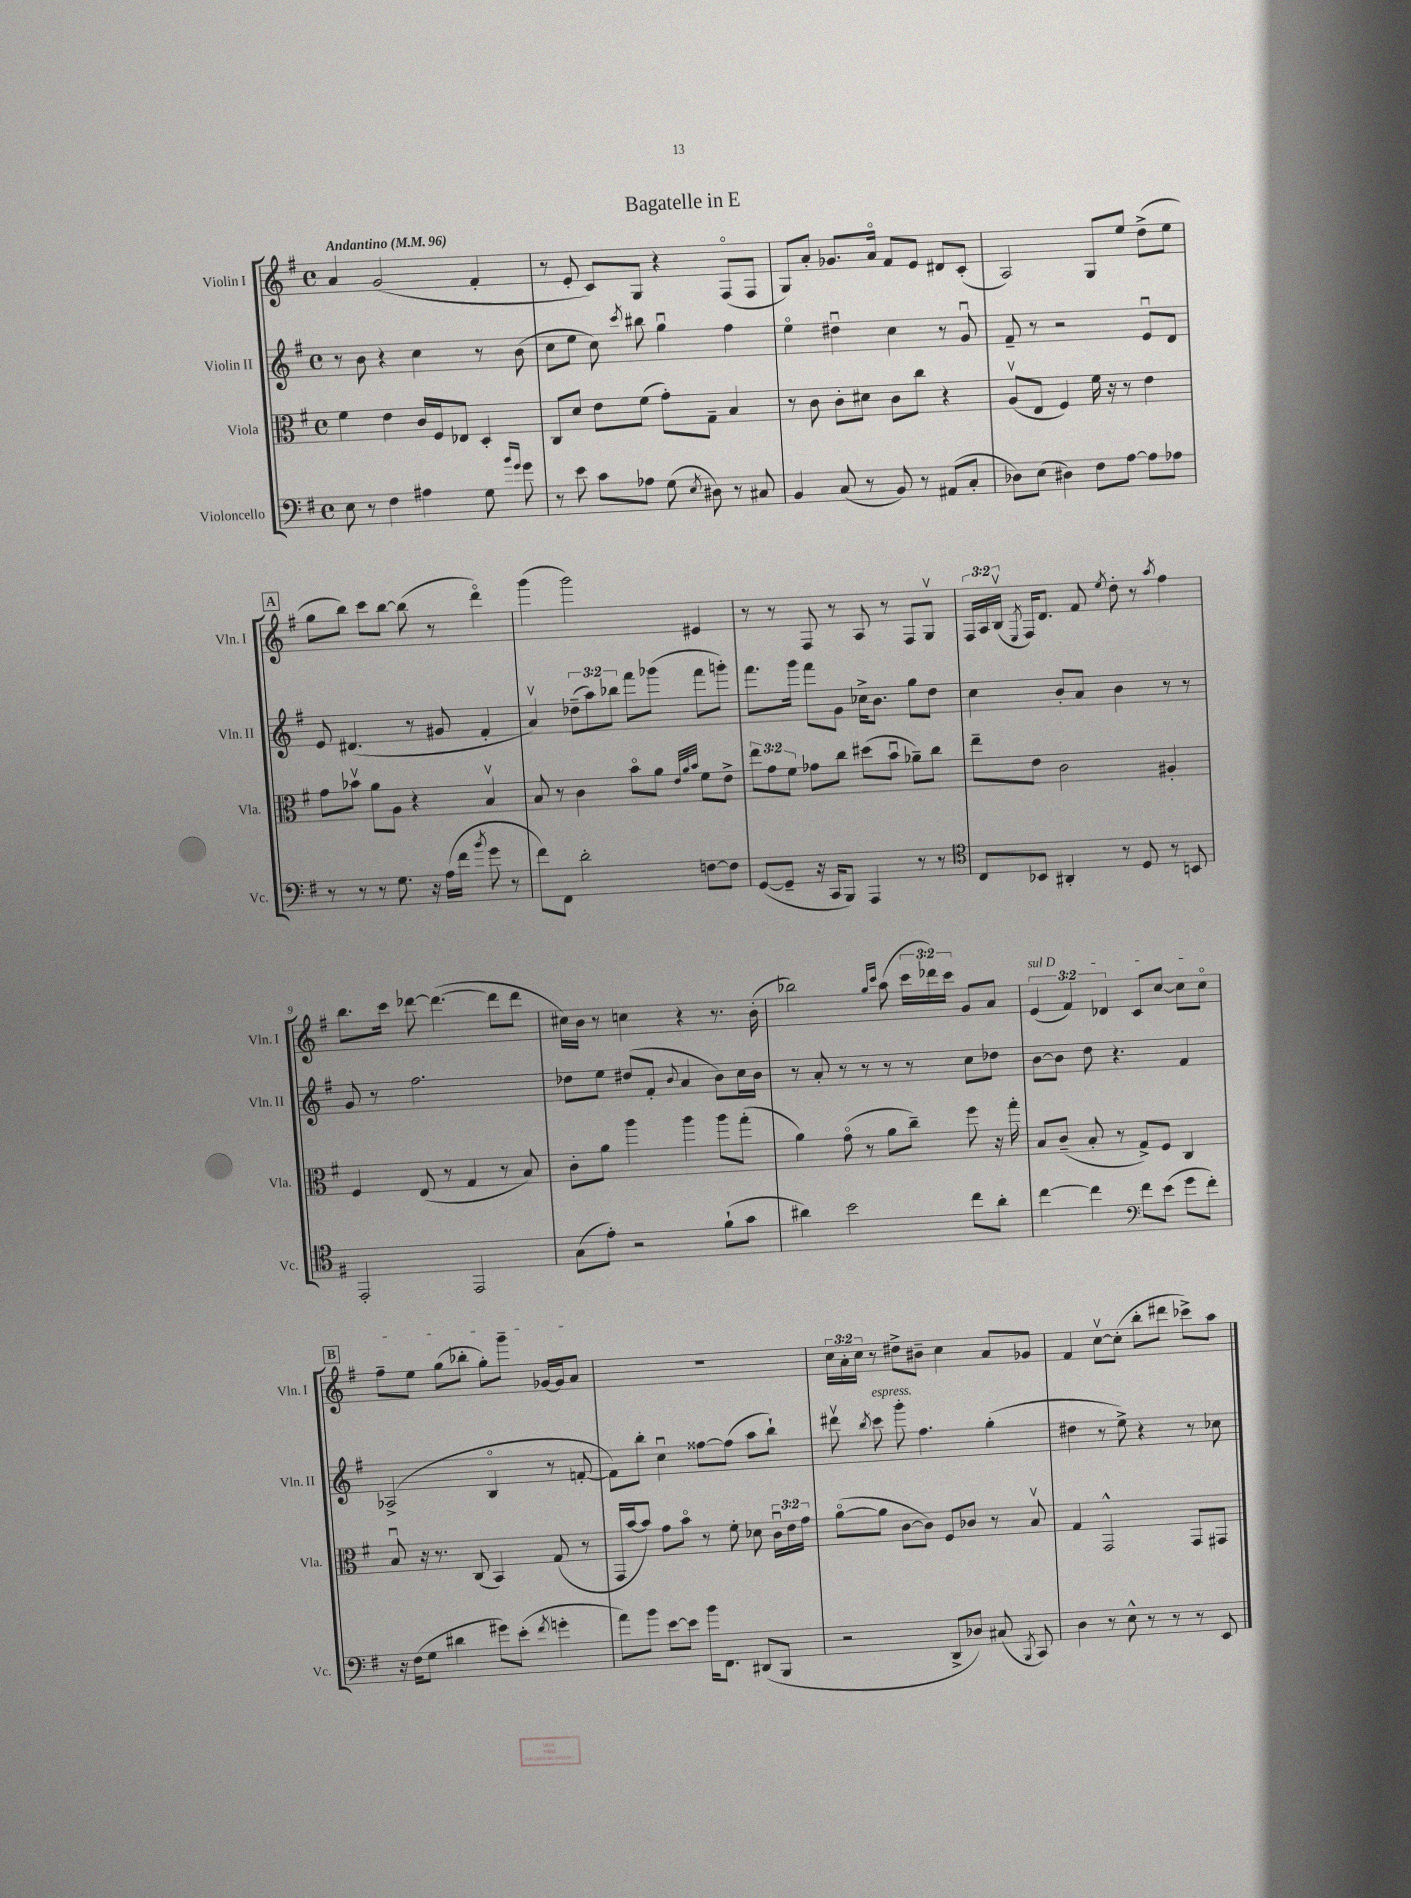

**kern	**kern	**kern	**kern
*part4	*part3	*part2	*part1
*staff4	*staff3	*staff2	*staff1
*I"Violoncello	*I"Viola	*I"Violin II	*I"Violin I
*I'Vc.	*I'Vla.	*I'Vln. II	*I'Vln. I
*clefF4	*clefC3	*clefG2	*clefG2
*k[f#]	*k[f#]	*k[f#]	*k[f#]
*M4/4	*M4/4	*M4/4	*M4/4
*met(c)	*met(c)	*met(c)	*met(c)
*MM96	*MM96	*MM96	*MM96
=1	=1	=1	=1
!	!	!	!LO:TX:a:B:t=Andantino
8E\	4f#\	8r	4a/
8r	.	8b\	.
4F#\	4e\	4r	(2g/
4A#X\	16c/LL	4cc\	.
.	16F#/J	.	.
.	8E-X/J	.	.
8G\	4D'/	8r	4f#'/
16qqb/LL	.	.	.
16qqg/JJ	.	.	.
8g\	.	(8b\	.
=2	=2	=2	=2
8r	8C/L	8cc\L	8r
8e\	8d/J	8ee\J	8e'/
8c\L	8e\L	8cc\)	8c/L)
.	.	8qccc/	.
8A-X\J	(8f#\J	8bb#X\	8G/J
(8G\	8g'\L)	4ggu\	4r
8qE/	.	.	.
8D#X\)	8G~\J	.	.
8r	4B/	4ff#\	(8F#/L
8C#X/	.	.	8F#/J
=3	=3	=3	=3
4BB/	8r	4ee\	8G/L)
.	8c\	.	8a'/J
(8C/	8c'\L	4dd#Xu\	8.g-X/L
8r	8d#X\J	.	.
.	.	.	16a/Jk
8BB/)	8c\L	4cc\	8f#/L
8r	8cc\J	.	8e/J
(8AA#X/L	4r	8r	8d#X/L
8C'/J	.	8gu/	(8c'/J
=4	=4	=4	=4
8D-X\L)	(8Av/L	8f#~/	2A/)
(8E\J	8E/J	8r	.
4D#X\)	4F#/)	2r	.
8F#\L	16f#\	.	8G/L
.	16r	.	.
[8A\J	8r	.	8ee/J
8A\L]	4e\	8eu/L	(8dd^\L
8A-X\J	.	8d/J	8ee\J
!!LO:LB:g=z
!!LO:REH:place=s1:t=A
=5	=5	=5	=5
8r	8g\L	8e/	8gg\L
8r	8b-Xv\J	(4.d#X/	8bb\J)
8r	8a\L	.	8ccc\L
8.G\	8A\J	.	[8bb\J
.	4r	8r	(8bb\]
16r	.	.	.
(16A\LL	.	8g#X/	8r
16f#\JJ	.	.	.
8qb/	.	.	.
8g\	4Bv/	4f#'/	4ddd\)
8r	.	.	.
=6	=6	=6	=6
8f#\L)	8B/	4av/)	(4ggg\
8FF#\J	8r	.	.
2d'\	4c\	(12dd-X~\L	2ggg\)
.	.	12aa\)	.
.	.	12bb-X\J	.
.	8b\L	8fff#\L	.
.	8a\J	(8ggg-X\J	.
.	32qqe/LLL	.	.
.	32qqa/	.	.
.	32qqb/JJJ	.	.
[8Fn\L	8f#\L	8fff#\L	4e#X/
8F\J]	8e^\J	8gggn'\J)	.
=7	=7	=7	=7
([8GG/L	12ee\L	8.fff#\L	8r
.	12g\	.	.
8GG~/J]	.	.	8r
.	12f#\J	.	.
.	.	16ggg\Jk	.
16r	8g-X\L	8fff#\L	8F#/
16CC/KL	.	.	.
8BBB/J)	8cc\J	8g\J	8r
4AAA/	(8dd#X\L	16cc-X^\KL	8A/
.	.	8.b\J	.
.	8bu\J	.	8r
8r	8a-X~\L)	8gg\L	8F#/L
8r	8cc\J	8dd\J	8Gv/J
=8	=8	=8	=8
*clefC4	*	*	*
8C/L	8ee~\L	4cc\	24F#/LL
.	.	.	24A/
.	.	.	(24Bv/JJ
.	.	.	8qE/
8BB-X/J	8e\J	.	16F#/KL)
.	.	.	8.d/J
4AA#X'/	2c\	8b'/L	.
.	.	8a/J	8f#/
.	.	.	8qee/
8r	.	4b\	8dd'\
8D/	.	.	8r
.	.	.	8qaa/
8r	4A#X'/	8r	4ff#\
8BBn/	.	8r	.
!!LO:LB:g=z
=9	=9	=9	=9
2EE'/	4F#/	8g/	8.bb\L
.	.	8r	.
.	.	.	16ccc\Jk
.	(8E/	2.ff#\	[8ddd-X\
.	8r	.	(4.ddd-\_
2EE/	4G/	.	.
.	8r	.	8ddd-\L]
.	8B/)	.	8ddd-\J
=10	=10	=10	=10
(8G\L	8c'\L	8dd-X\L	16cc#X\LL)
.	.	.	16b\JJ
8e'\J)	8a\J	8ee\J	8r
2r	4aa\	(8dd#X/L	4ccn\
.	.	8f#'/J	.
.	.	8qqb/	.
.	4aa\	4a/	4r
(8f#`\L	8aa\L	8b\L)	8.r
8g\J	(8gg'\J	16cc\L	.
.	.	16b\JJ	(16b'\
=11	=11	=11	=11
4a#X\)	4a\)	8r	2bb-X\)
.	.	8a'/	.
2b\	(8g\	8r	.
.	8r	8r	.
.	.	.	16qqgg/LL
.	.	.	16qqccc/JJ
.	8a\L	8r	(8aa\
.	8cc~\J)	8r	24ccc\LL
.	.	.	24ddd-X\)
.	.	.	24ccc\JJ
8cc\L	8ff#\	8cc\L	8g/L
8a#'\J	16r	8dd-X\J	8a/J
.	16gg'\	.	.
=12	=12	=12	=12
!	!	!	!LO:TX:a:i:t=sul D
[4cc\	8B/L	[8b\L	(6e/
.	(8c~/J	8b\J]	.
.	.	.	6f#/)
4cc\]	8B'/	8dd\	.
.	.	.	6d-X/
.	8r	4.r	.
*clefF4	*	*	*
8f#\L	8G^/L)	.	8c/L
(8e\J	8F#/J	.	[8cc/J
8g\L	4C/	4f#/	8cc\L]
8f#'\J)	.	.	8cc\J
!!LO:LB:g=z
!!LO:REH:place=s1:t=B
=13	=13	=13	=13
16r	8Bu/	(2A-X^/	8ff#~\L
(16F#\KL	.	.	.
8G\J	16r	.	8ee\J
.	8.r	.	.
4d#X\	.	.	(8gg\L
.	(8C/	.	8bb-X'\J
8g#X\L)	4BB/)	4B/	8gg'\L)
(8e'\J	.	.	8ggg~\J
8qf#/	.	.	.
4gn'\	(8G/	8r	[16g-X/LL
.	.	.	16g-/J]
.	8r	[8fn'/	8a/J
=14	=14	=14	=14
8a\L)	16GG/LL	8f\L])	1r
.	[16b/J	.	.
8b\J	8b/J])	8bb'\J	.
[8e\L	8g\L	4ccu\	.
8e\J]	8b\J	.	.
16b\KL	8r	[8ff##X\L	.
8.FF#\J	.	.	.
.	8f#'\	(8ff##\J]	.
(8DD#X/L	8d-X\	8aa\L	.
8BBB/J	24cu\LL	8bb`\J)	.
.	24e\	.	.
.	24g\JJ	.	.
=15	=15	=15	=15
2r	([8a\L	8ddd#Xv\	24cc\LL
.	.	.	24a'\
.	.	.	24cc\JJ
.	.	8qbb/	.
!	!	!LO:TX:a:i:t=espress.	!
.	8a\J]	8ccc\	8r
.	[8c\L	8ggg'\	8dd#X^\L
.	8c\J])	4.ff#\	8b#X~\J
8DD^/L	8F#/L	.	4cc\
8D-X/J)	8c-X/J	.	.
(8C#X/	8r	(4gg'\	8a/L
8qBBB/	.	.	.
8CC/)	8Bv/	.	8g-X/J
=16	=16	=16	=16
4D\	4G/	4dd#X\	4f#/
8r	2GG^^/	8r	[8ccv\L
8E^^\	.	8ee^\)	(8cc'\J]
8r	.	4r	8bb'\L
8r	.	.	8ddd#X\J
8r	8GG/L	8r	8ccc-X^\L)
8EE/	8GG#X/J	8cc-X\	8aa\J
==	==	==	==
*-	*-	*-	*-
